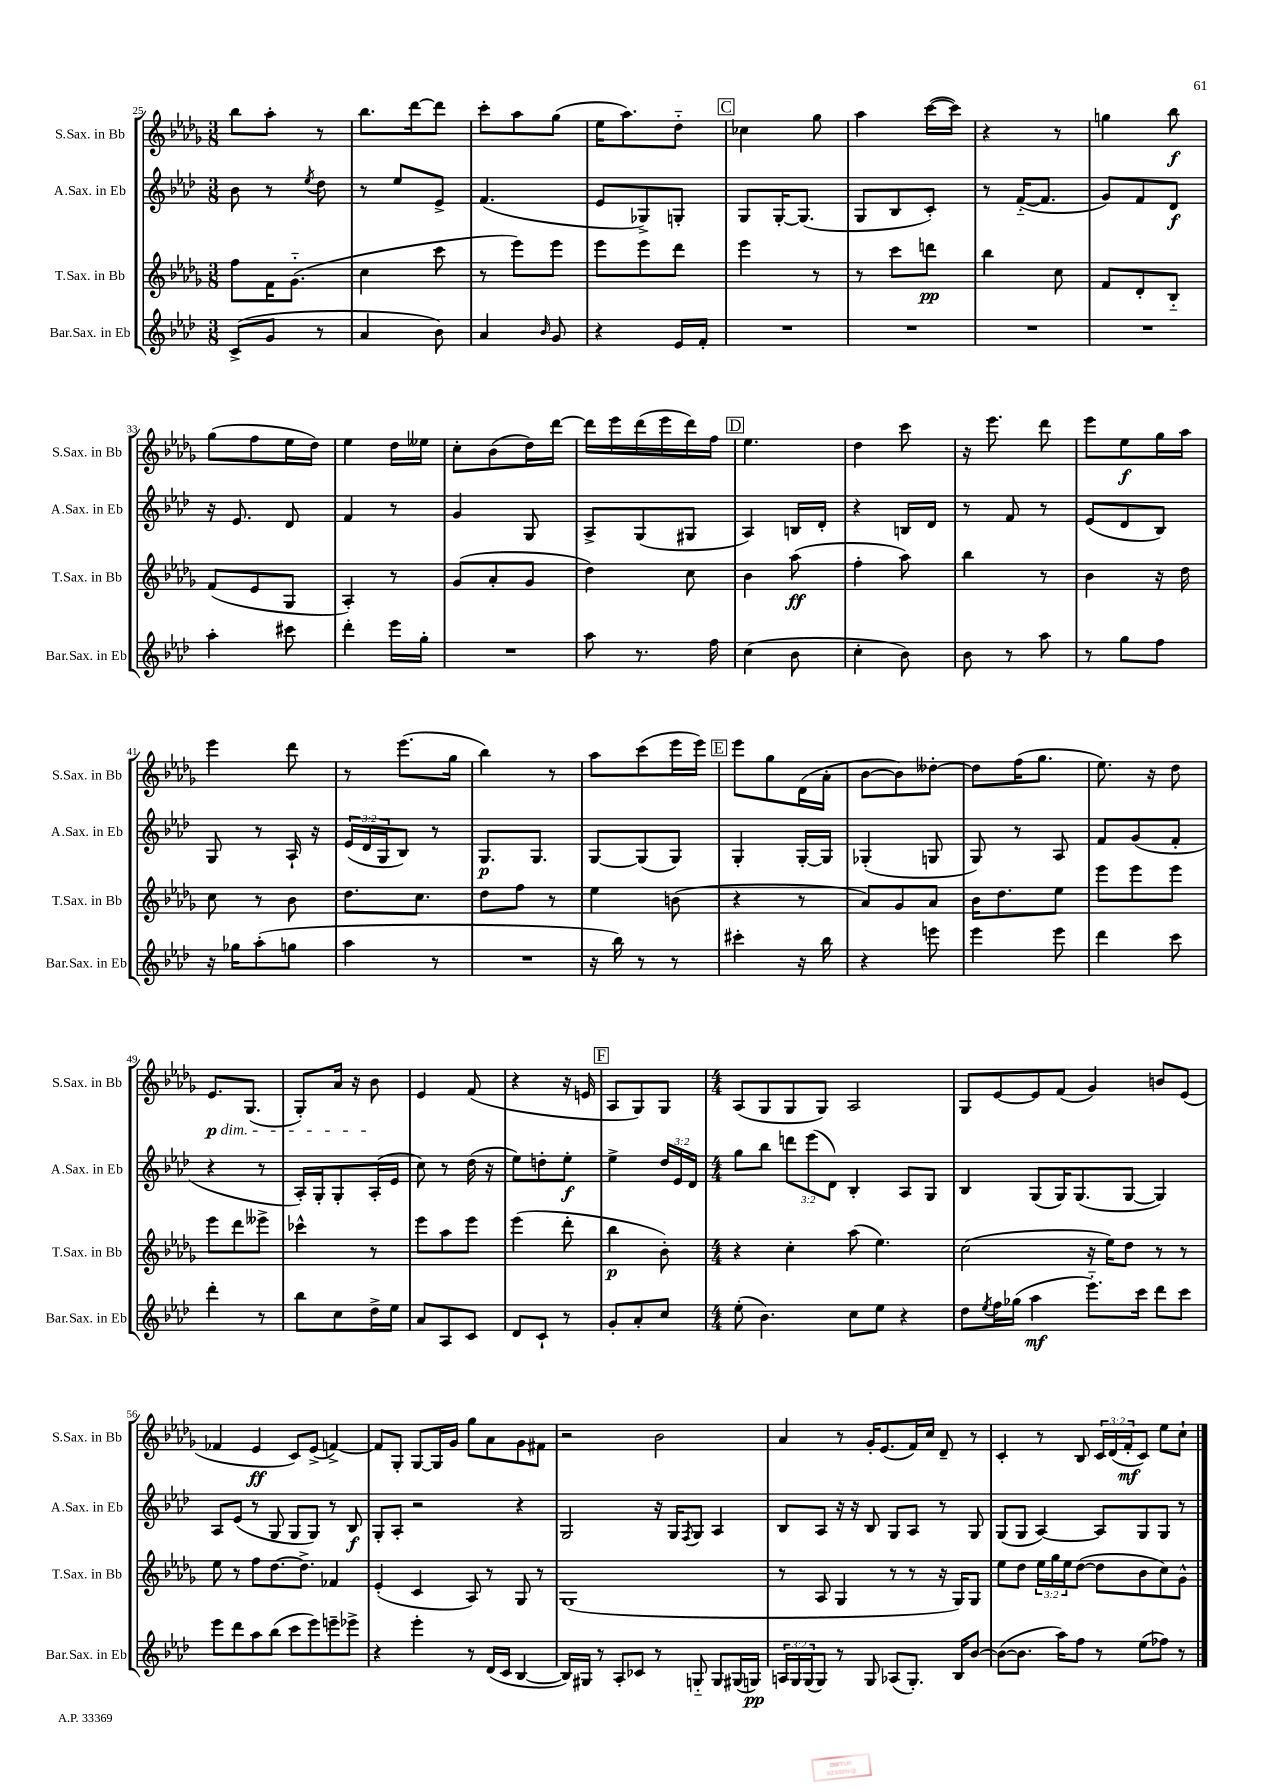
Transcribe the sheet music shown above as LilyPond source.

<<
\new StaffGroup <<
\new Staff = "s0" \with { instrumentName = "S.Sax. in Bb" shortInstrumentName = "S.Sax. in Bb" } {
    \clef treble \key des \major \numericTimeSignature \time 3/8 \override Staff.TupletNumber.text = #tuplet-number::calc-fraction-text
    bes''8 aes''8-. r8 |
    bes''8. des'''16~ des'''8 |
    c'''8-. aes''8 ges''8( |
    ees''16 aes''8.) des''8-_ |
    \mark \markup { \box "C" } ces''4 ges''8 |
    aes''4 c'''16~( c'''16) |
    r4 r8 |
    g''4 bes''8\f |
    ges''8( f''8 ees''16 des''16) |
    ees''4 des''16 eeses''16 |
    c''8-. bes'8( des''16) des'''16~ |
    des'''16 ees'''16 des'''16( ees'''16 des'''16) f''16 |
    \mark \markup { \box "D" } ees''4. |
    des''4 c'''8 |
    r16 ees'''8. des'''8 |
    ees'''8 ees''8\f ges''16 aes''16 |
    ees'''4 des'''8 |
    r8 ees'''8.( ges''16 |
    bes''4) r8 |
    aes''8 c'''8( ees'''16 ees'''16) |
    \mark \markup { \box "E" } ees'''8 ges''8 des'16( aes'16-. |
    bes'8~ bes'8) deses''8~-. |
    deses''8 f''16( ges''8. |
    ees''8.) r16 des''8 |
    ees'8.\p\dim ges8.( |
    ges8-.) aes'16 r16 bes'8\! |
    ees'4 f'8( |
    r4 r16 e'16 |
    \mark \markup { \box "F" } aes8 ges8) ges8 |
    \numericTimeSignature \time 4/4 aes8( ges8 ges8 ges8) aes2 |
    ges8 ees'8~ ees'8 f'8( ges'4) b'8 ees'8( |
    fes'4 ees'4\ff c'8) ees'8->( f'4~->) |
    f'8 ges8-. ges8~ ges16 ges'16 ges''8 aes'8 ges'8 fis'8 |
    r2 bes'2 |
    aes'4 r8 ges'16-. ees'8.( f'16) c''16 des'8-- r8 |
    c'4-. r8 bes8 \tuplet 3/2 { c'16 des'16( f'16-.\mf } c'8) ees''8 c''8-! \bar "|." |
}
\new Staff = "s1" \with { instrumentName = "A.Sax. in Eb" shortInstrumentName = "A.Sax. in Eb" } {
    \clef treble \key aes \major \numericTimeSignature \time 3/8 \override Staff.TupletNumber.text = #tuplet-number::calc-fraction-text
    bes'8 r8 \acciaccatura { ees''8 } des''8 |
    r8 ees''8 ees'8-> |
    f'4.( |
    ees'8 ges8->) g8-. |
    \mark \markup { \box "C" } g8 g16~-. g8.( |
    g8 bes8 c'8-.) |
    r8 f'16~-_( f'8. |
    g'8) f'8 des'8\f |
    r16 ees'8. des'8 |
    f'4 r8 |
    g'4 g8 |
    aes8-> g8( gis8 |
    \mark \markup { \box "D" } aes4) b16 des'16-. |
    r4 b16 des'16 |
    r8 f'8 r8 |
    ees'8( des'8 bes8) |
    g8 r8 aes16-! r16 |
    \tuplet 3/2 { ees'16( des'16 g16 } bes8) r8 |
    g8.\p g8. |
    g8~ g8( g8) |
    \mark \markup { \box "E" } g4-. g16~-. g16 |
    ges4-.( g8 |
    g8) r8 aes8 |
    f'8 g'8( f'8-. |
    r4 r8 |
    aes16-.) g16-. g8-. aes16-.( ees'16 |
    c''8) r8 des''16( r16 |
    ees''8) d''8-. ees''8-.\f |
    \mark \markup { \box "F" } ees''4-> \tuplet 3/2 { des''16 ees'16 des'16 } |
    \numericTimeSignature \time 4/4 g''8 bes''8 \tuplet 3/2 { d'''8 ees'''8( des'8) } bes4-. aes8 g8 |
    bes4 g8( g16) g8.( g8~ g4) |
    aes8 ees'8( r8 g8 g8 g8) r8 bes8\f |
    g8-. aes8-. r2 r4 |
    g2 r16 g16 \acciaccatura { f8 } g8 aes4 |
    bes8 aes8 r16 r16 bes8 g8 aes8 r8 g8 |
    g8( g8 aes4~) aes8 g8 g8 r8 \bar "|." |
}
\new Staff = "s2" \with { instrumentName = "T.Sax. in Bb" shortInstrumentName = "T.Sax. in Bb" } {
    \clef treble \key des \major \numericTimeSignature \time 3/8 \override Staff.TupletNumber.text = #tuplet-number::calc-fraction-text
    f''8 f'16 ges'8.-_( |
    c''4 c'''8 |
    r8 ees'''8) ees'''8 |
    ees'''8 ees'''8 des'''8 |
    \mark \markup { \box "C" } ees'''4 r8 |
    r8 c'''8 d'''8\pp |
    bes''4 c''8 |
    f'8 des'8-. bes8-_ |
    f'8( ees'8 ges8 |
    aes4-.) r8 |
    ges'8( aes'8-. ges'8 |
    des''4) c''8 |
    \mark \markup { \box "D" } bes'4 aes''8\ff( |
    f''4-. aes''8) |
    bes''4 r8 |
    bes'4 r16 des''16 |
    c''8 r8 bes'8 |
    des''8. c''8. |
    des''8 f''8 r8 |
    ees''4 b'8( |
    \mark \markup { \box "E" } r4 r8 |
    aes'8) ges'8 aes'8 |
    bes'16 des''8. ees''8 |
    ees'''8 ees'''8 ees'''8 |
    ees'''8 des'''8 eeses'''8-> |
    ces'''4-^ r8 |
    ees'''8 aes''8 ees'''8 |
    ees'''4( des'''8-. |
    \mark \markup { \box "F" } bes''4\p bes'8-.) |
    \numericTimeSignature \time 4/4 r4 c''4-. aes''8( ees''4.) |
    c''2( r16 ees''16) des''8 r8 r8 |
    ees''8 r8 f''8 des''8.~ des''8.-> fes'4 |
    ees'4-.( c'4 aes8) r8 ges8 r8 |
    ges1( |
    r8 aes8 ges4 r8 r8 r16 ges16) ges8 |
    ees''8 des''8 \tuplet 3/2 { ees''16 ges''16 ees''16 } des''8~( des''8 bes'8 c''8) ges'8-^ \bar "|." |
}
\new Staff = "s3" \with { instrumentName = "Bar.Sax. in Eb" shortInstrumentName = "Bar.Sax. in Eb" } {
    \clef treble \key aes \major \numericTimeSignature \time 3/8 \override Staff.TupletNumber.text = #tuplet-number::calc-fraction-text
    c'8->( g'8 r8 |
    aes'4 bes'8) |
    aes'4 \grace { bes'16 } g'8 |
    r4 ees'16 f'16-. |
    \mark \markup { \box "C" } R4. |
    R4. |
    R4. |
    R4. |
    aes''4-. cis'''8 |
    des'''4-. ees'''16 g''16-. |
    R4. |
    aes''8 r8. f''16 |
    \mark \markup { \box "D" } c''4( bes'8 |
    c''4-. bes'8) |
    bes'8 r8 aes''8 |
    r8 g''8 f''8 |
    r16 ges''16 aes''8-.( g''8 |
    aes''4 r8 |
    R4. |
    r16 bes''16) r8 r8 |
    \mark \markup { \box "E" } cis'''4-. r16 bes''16 |
    r4 e'''8 |
    ees'''4 ees'''8 |
    des'''4 c'''8 |
    des'''4-. r8 |
    bes''8 c''8 des''16-> ees''16 |
    aes'8 aes8 c'8 |
    des'8 c'8-! r8 |
    \mark \markup { \box "F" } g'8-. aes'8-. c''8 |
    \numericTimeSignature \time 4/4 ees''8-.( bes'4.) c''8 ees''8 r4 |
    des''8 \acciaccatura { ees''8 } f''16 ges''16( aes''4\mf ees'''8.-_) c'''16 des'''8 c'''8 |
    ees'''8 des'''8 aes''8 bes''8( c'''8 ees'''8) e'''8-- ees'''8-> |
    r4 ees'''4-. r8 des'16( c'16 bes4~ |
    bes16) gis16 r8 aes8-. ces'8 r8 g8-_ g8 gis16( g16\pp) |
    \tuplet 3/2 { a16 g16 g16( } g8) r8 g8 aes8( g8.-.) bes16 bes'8~ |
    bes'8~( bes'8. aes''16) f''8 r8 ees''8( fes''8) r8 \bar "|." |
}
>>
>>
\layout { \context { \Score currentBarNumber = #25 } }
